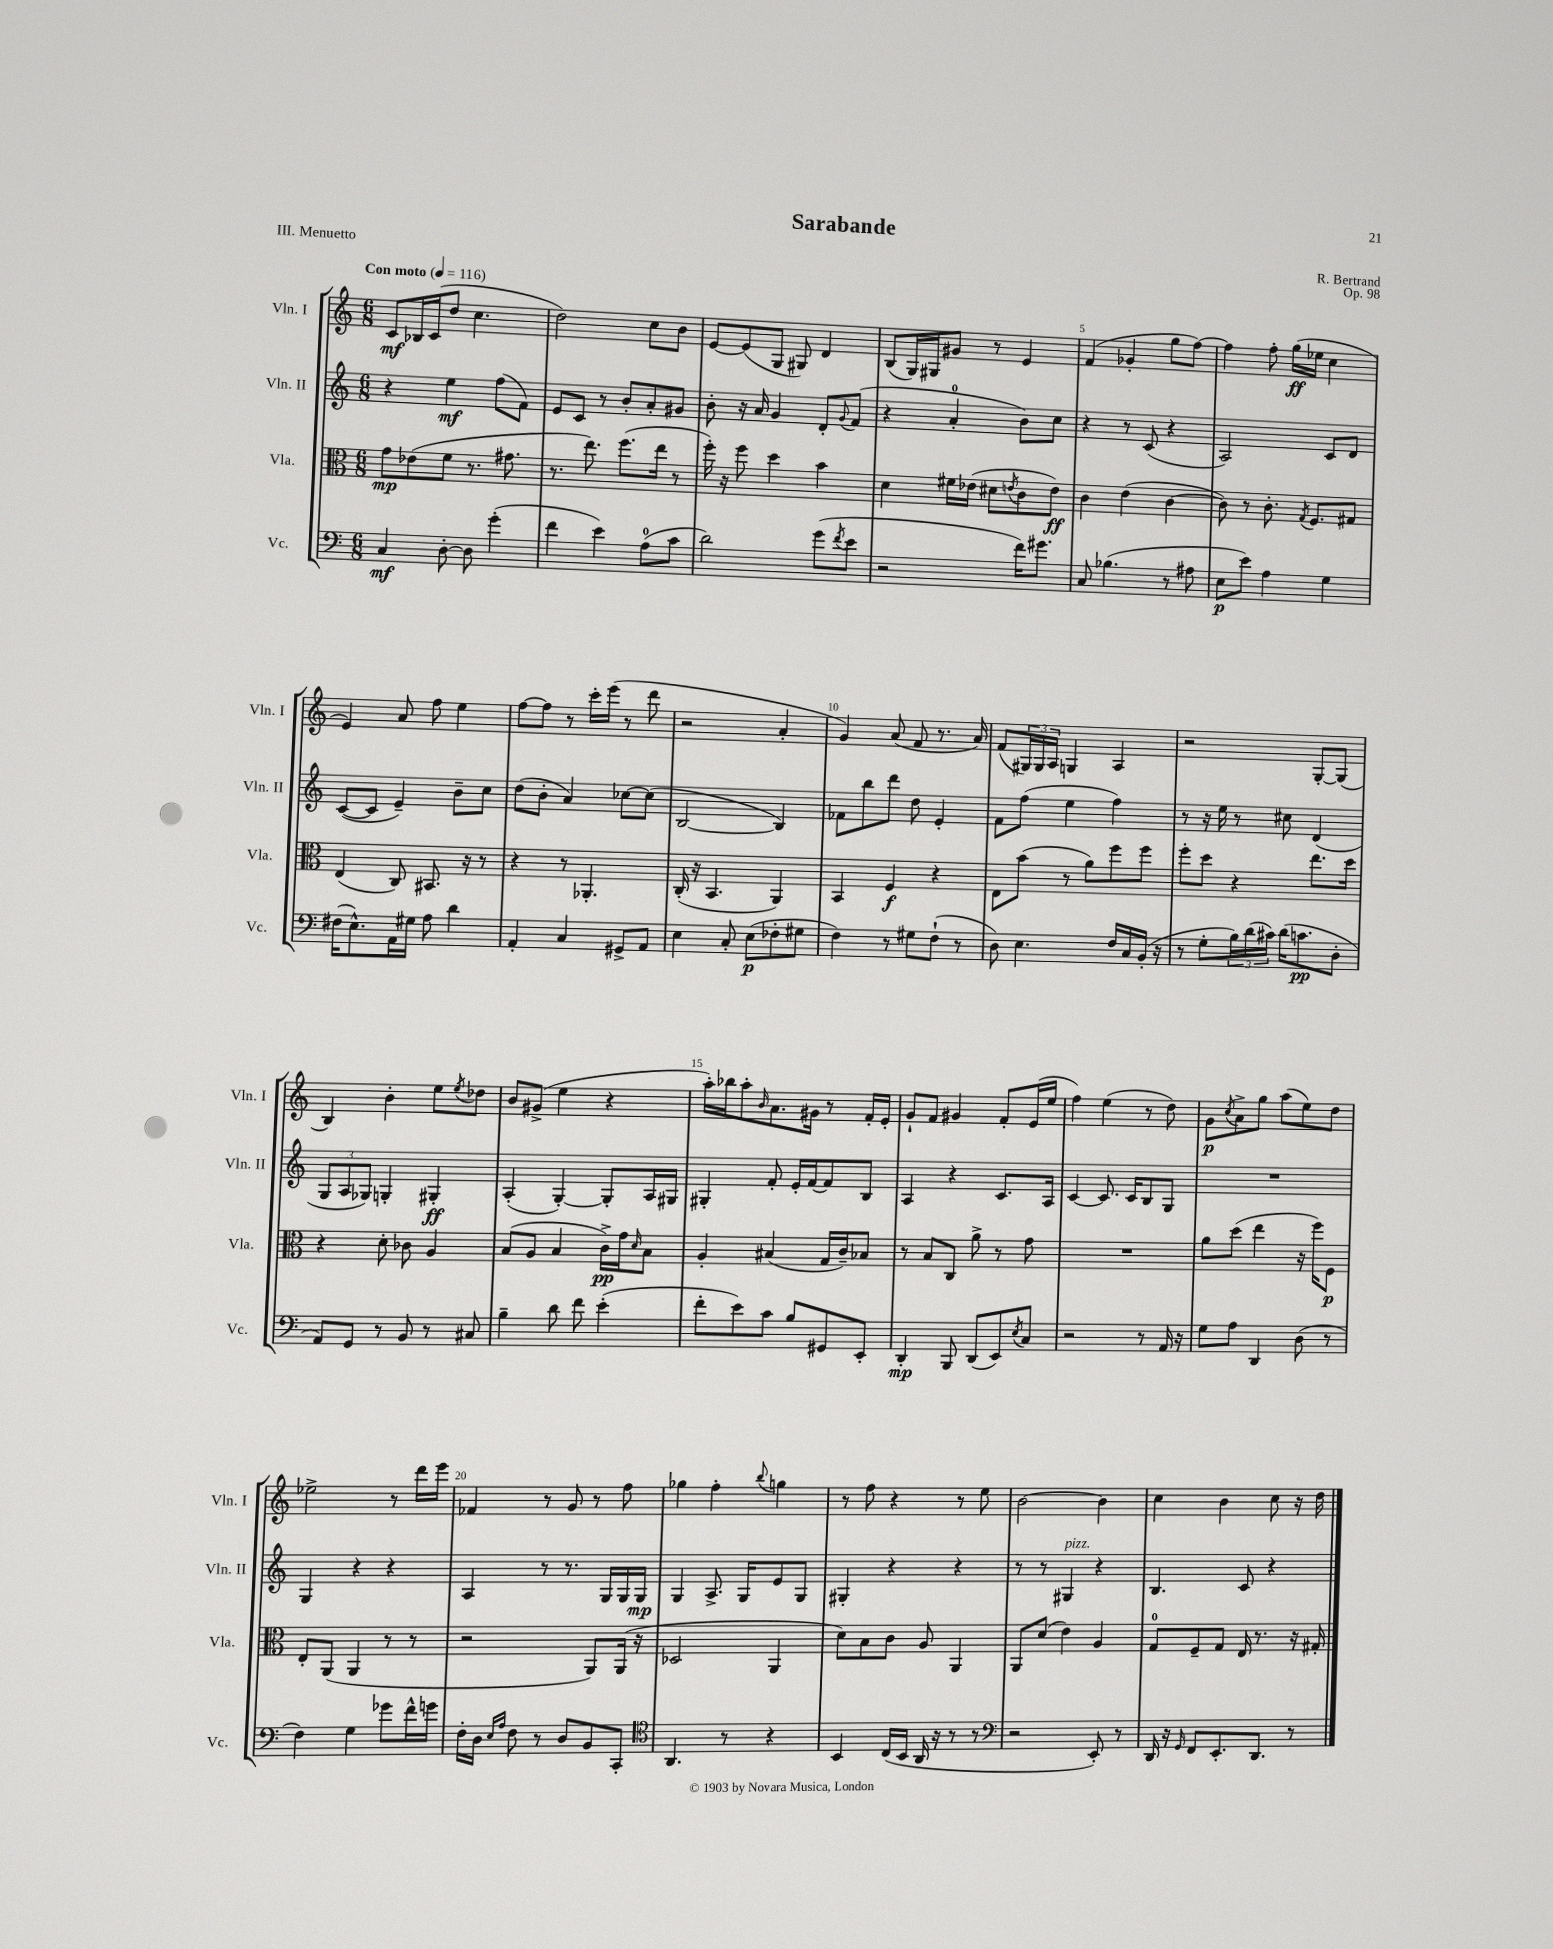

**kern	**kern	**kern	**kern
*staff4	*staff3	*staff2	*staff1
*clefF4	*clefC3	*clefG2	*clefG2
*k[]	*k[]	*k[]	*k[]
*M6/8	*M6/8	*M6/8	*M6/8
*MM116	*MM116	*MM116	*MM116
4C	8g	4r	8c
.	(8e-	.	16B-
.	.	.	(16c
[8D'	8f	4ee	8dd
8D]	8.r	.	4.cc
(4g'	.	(8ff	.
.	8.g#	.	.
.	.	8f)	.
=	=	=	=
4f	8.r	8e	2dd)
.	.	8c	.
.	8.ee)	.	.
4e)	.	8r	.
.	(8.ff	8b'	.
(8A	.	8a'	8cc
.	16ee	.	.
8c	8r	8g#	8b
=	=	=	=
2d)	16ff')	8b'	[8e
.	16r	.	.
.	8ff	16r	(8e]
.	.	16a	.
.	4dd	4g	8G
.	.	.	8G#)
(8g	4b	8d'	4d
8qf	.	8qqg	.
8e	.	(8f	.
=	=	=	=
2r	4d	4r	(8B
.	.	.	16G)
.	.	.	16G#
.	16f#	4a'	8g#
.	(16e-	.	.
.	8d#	.	8r
.	8qe	.	.
16f)	8c	8b)	4e
8.g#	.	.	.
.	8e)	8cc	.
=	=	=	=
8C	4c	4r	(4f
(4.B-	.	.	.
.	(4e	8r	4g-'
.	.	(8c	.
8r	[4c	4r	8gg
8A#	.	.	[8ff)
=	=	=	=
8E	8c])	2A)	4ff]
8e)	8r	.	.
4A	8.c'	.	8ff'
.	.	.	(16gg
.	8qG	.	.
.	8.F	.	16ee-
4G	.	8c	4cc
.	8G#	8d	.
=	=	=	=
(16F#	(4E	([8c	4e)
8.E^^)	.	.	.
.	.	8c]	.
16AA	8C)	4e~)	8a
16G#	.	.	.
8A	8.BB#	.	8ff
4d	.	8b~	4ee
.	16r	.	.
.	8r	8cc	.
=	=	=	=
4AA'	4r	(8dd	[8ff
.	.	8b'	8ff]
4C	8r	4a)	8r
.	4.AA-'	.	16ccc'
.	.	.	(16eee
8GG#^	.	[8cc-	8r
8AA	.	(8cc-]	8ddd
=	=	=	=
4E	(16C'	[2B	2r
.	16r	.	.
.	4.BB	.	.
8C'	.	.	.
(8E	.	.	.
8F-'	4AA)	4B])	4a'
8G#	.	.	.
=	=	=	=
4F)	4BB	8f-	4g)
.	.	8bb	.
8r	4F	8ddd	(8a
8G#	.	8dd	8f
(8F`	4r	4e'	8.r
8r	.	.	.
.	.	.	16a)
=	=	=	=
8D)	8E	8f	(8f
4.E	(8b	(8ff	24G#)
.	.	.	24G#
.	.	.	24A
.	8r	4ee	4G
.	8a)	.	.
16F	8ff	4ff)	4A
16C	.	.	.
(16BB'	8ff	.	.
16r	.	.	.
=	=	=	=
8r	8ff'	8r	2r
8G'	8dd	16r	.
.	.	16ee	.
24B)	4r	8r	.
(24d	.	.	.
24c#)	.	.	.
(16d	.	8cc#	.
8.c	.	.	.
.	8.ee	(4d	[8G'
8D'	.	.	(8G]
.	16dd	.	.
=	=	=	=
8AA)	4r	12G	4B)
.	.	12A	.
8GG	.	.	.
.	.	12G-)	.
8r	8d'	4G'	4b'
8BB	8c-	.	.
8r	4A	4G#'	8ee
.	.	.	8qee
8C#	.	.	8dd-
=	=	=	=
4B~	(8B	(4A'	8b
.	8A	.	(8g#^
8d	4B	[4G')	4ee
8f	.	.	.
(4e'	16c^)	8G']	4r
.	16g	.	.
.	16qqd	.	.
.	8B	16A	.
.	.	16G#	.
=	=	=	=
8f'	4A'	4G#'	16aa')
.	.	.	16bb-
8e)	.	.	8aa'
.	.	.	16qqb
8c	(4B#	8f'	8.a
8B	.	16e'	.
.	.	[16f	16g#
8GG#	16G	8f]	8r
.	16c~)	.	.
8EE'	8B-	8B	16f'
.	.	.	16e'
=	=	=	=
4DD'	8r	4A	8g`
.	8B	.	8f
8BBB	8C	4r	4g#
(8DD	8a^	.	.
8EE)	8r	8.c	8f'
8qE	.	.	.
8C	8g	.	(16e
.	.	16A	16ee
=	=	=	=
2r	2.r	[4c	4ff)
.	.	8.c]	(4ee
.	.	16c	.
8r	.	8B	8r
16AA	.	8G	8dd)
16r	.	.	.
=	=	=	=
8G	8a	2.r	8g
.	.	.	8qcc
8A	(8dd	.	8a^
4DD	4ee	.	8gg
.	.	.	(8aa
(8D	16r	.	8ee)
.	16ff)	.	.
8r	8F	.	8dd
=	=	=	=
4F)	8E'	4G	2ee-^
.	(8AA	.	.
4G	4AA	4r	.
8g-	8r	4r	8r
16f^^	8r	.	16ddd
16g	.	.	16eee
=	=	=	=
16F'	2r	4A	4f-
16D	.	.	.
16qqE	.	.	.
16qqA	.	.	.
8F	.	.	.
8r	.	8r	8r
8D	.	8.r	8g
8BB	8AA)	.	8r
.	.	16G	.
8CC'	(16AA	16G	8ff
.	16r	16G	.
=	=	=	=
*clefC4	*	*	*
4.AA	2D-	4G	4gg-
.	.	8.A^	4ff'
8r	.	.	.
.	.	16G	.
.	.	.	8qqbb
4r	4AA	8e	4gg
.	.	8G	.
=	=	=	=
4BB	8d)	4G#'	8r
.	8B	.	8ff
(16C	8c	4r	4r
16BB	.	.	.
16AA	8A	.	.
16r	.	.	.
8r	4AA	4r	8r
8r	.	.	8ee
=	=	=	=
*clefF4	*	*	*
2r	8AA	8r	[2b
.	(8d	8r	.
.	4e)	4G#	.
8EE')	4A	4r	4b]
8r	.	.	.
=	=	=	=
16DD	8G	4.B	4cc
16r	.	.	.
16qqGG	.	.	.
8FF	8F~	.	.
8.EE'	8G	.	4b
.	16E	8c	.
8.DD	8.r	.	.
.	.	4r	8cc
8r	16r	.	16r
.	16G#'	.	16dd
==	==	==	==
*-	*-	*-	*-
